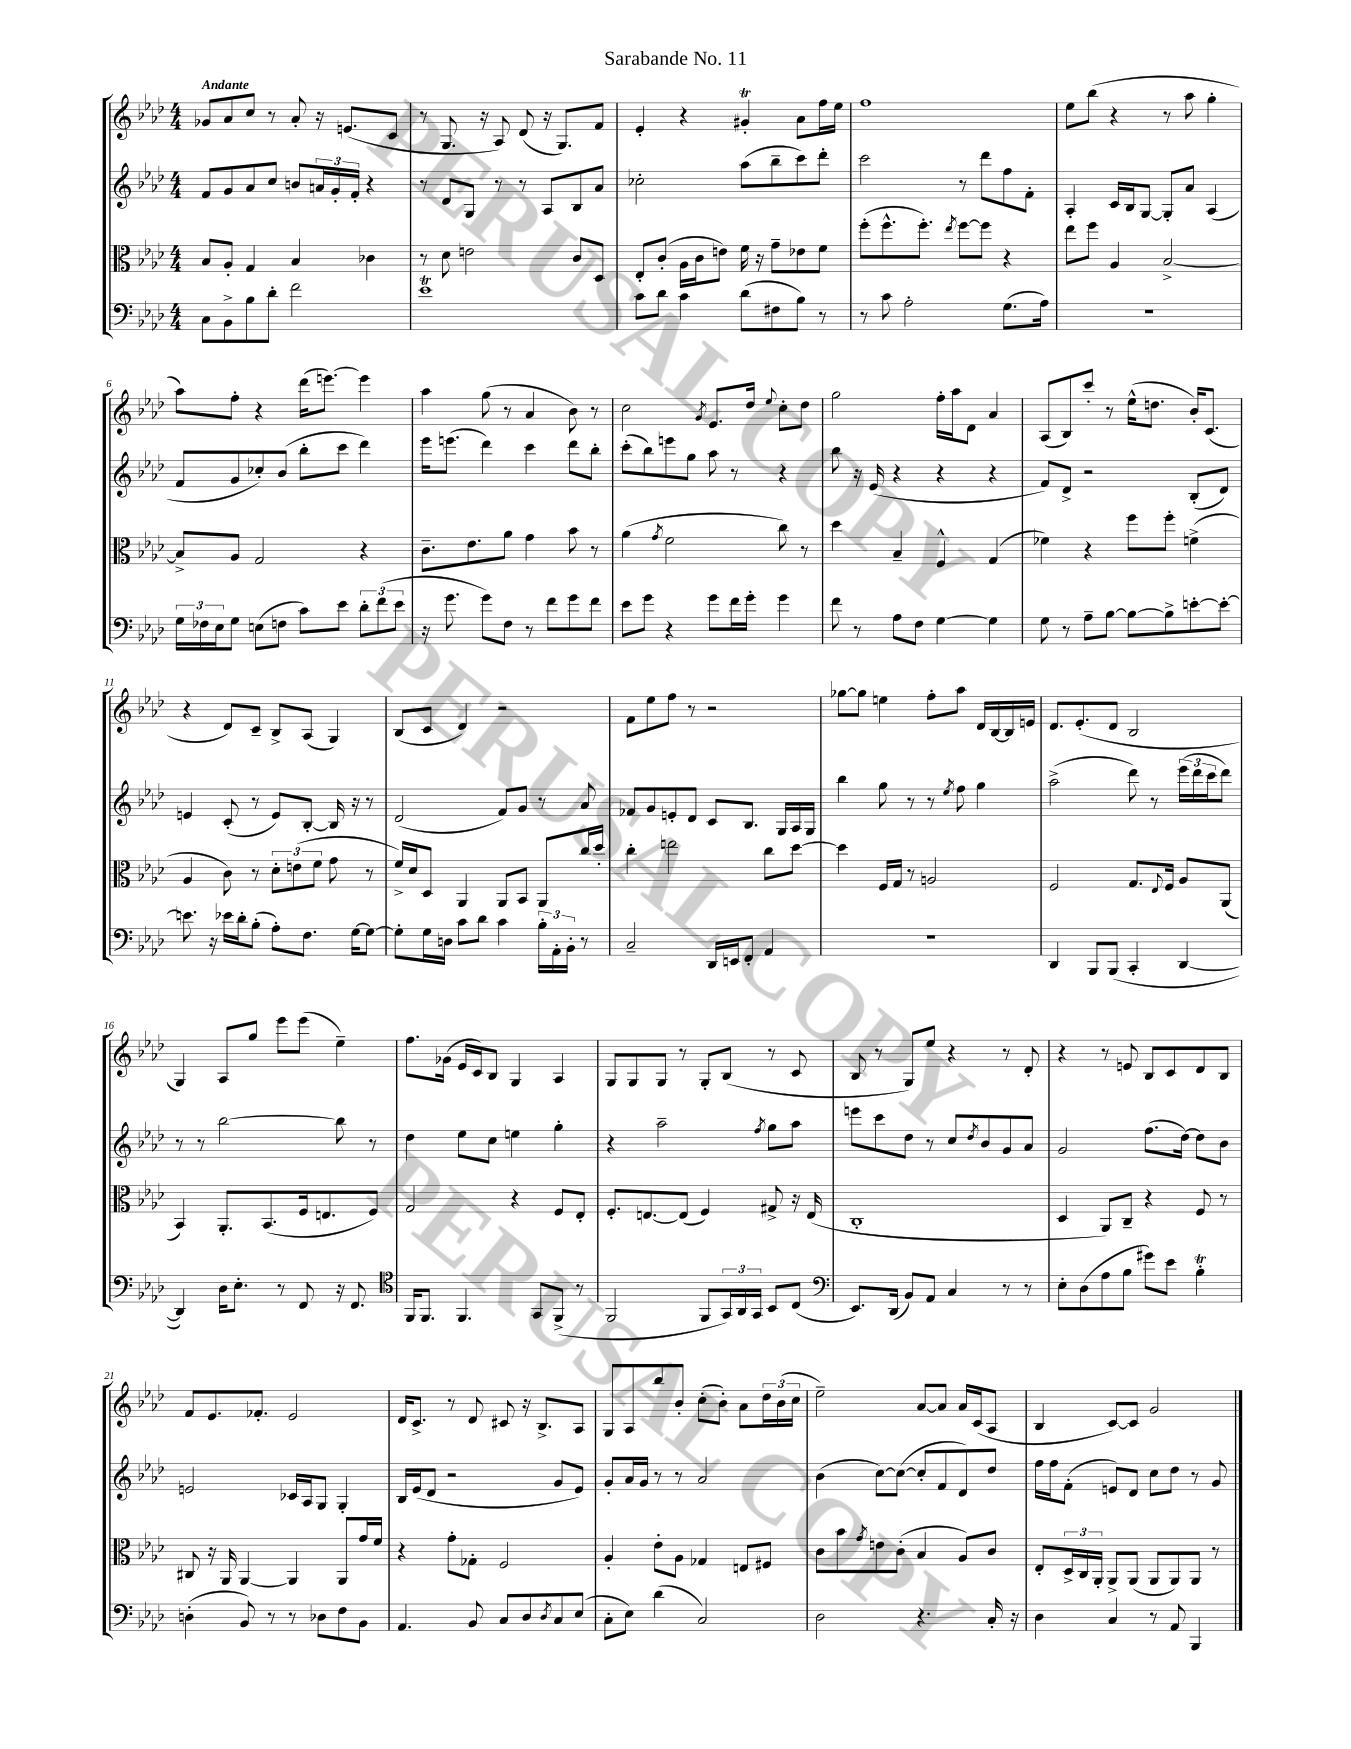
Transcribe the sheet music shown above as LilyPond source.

\header { title = "Sarabande No. 11" }
<<
\new StaffGroup <<
\new Staff = "s0" {
    \clef treble \key aes \major \numericTimeSignature \time 4/4 \tempo "Andante"
    ges'8 aes'8 c''8 r8 aes'8-. r16 e'8.( c'8 |
    r8 g8. r16 aes8) des'8( r16 g8.) f'8 |
    ees'4-. r4 gis'4-.\trill aes'8 f''16 ees''16 |
    f''1 |
    ees''8 bes''8( r4 r8 aes''8 g''4-. |
    aes''8) f''8-. r4 des'''16( e'''8.~) e'''4 |
    aes''4 g''8( r8 aes'4 bes'8) r8 |
    c''2 \acciaccatura { g'8 } ees'8. des''16 \appoggiatura { ees''8 } c''8-. des''8 |
    g''2 f''16-. aes''16 des'8 aes'4 |
    aes8( bes8) c'''8-. r8 ees''16-^( d''8. bes'16-.) c'8.( |
    r4 des'8) c'8-- bes8-> aes8( g4) |
    bes8( c'8 des'4) r2 |
    f'8 ees''8 f''8 r8 r2 |
    ges''8~ ges''8 e''4 f''8-. aes''8 des'16 bes16~ bes16 e'16 |
    des'8. ees'8.-.( des'8 bes2 |
    g4) aes8 g''8 ees'''8 ees'''8( ees''4--) |
    f''8. ges'16( ees'16 c'16) bes8 g4 aes4 |
    g8 g8 g8 r8 g8-. bes8( r8 c'8 |
    bes8 r8 g8) ees''8 r4 r8 des'8-. |
    r4 r8 e'8 bes8 c'8 des'8 bes8 |
    f'8 ees'8. fes'8.-. ees'2 |
    des'16 c'8.-> r8 des'8 cis'8 r16 bes8.-> aes8 |
    g8 aes8 bes''8 bes'8-. c''8-.( bes'8-.) aes'8 \tuplet 3/2 { des''16 bes'16( c''16 } |
    ees''2--) aes'8~ aes'8 aes'16 c'16( aes8 |
    bes4 c'8~) c'8 g'2 \bar "|." |
}
\new Staff = "s1" {
    \clef treble \key aes \major \numericTimeSignature \time 4/4
    f'8 g'8 aes'8 c''8 b'8 \tuplet 3/2 { a'16 g'16-. f'16-. } r4 |
    r8 des'8 g8 r8 r8 aes8 bes8 aes'8 |
    ces''2-. aes''8( bes''8-- c'''8) des'''8-. |
    c'''2 r8 des'''8 f''8 f'8-. |
    aes4-. c'16 bes16 g8~ g8-. aes'8 aes4( |
    f'8 g'8 ces''8-.) bes'8( bes''8-. c'''8 des'''4) |
    ees'''16 e'''8.( des'''4) c'''4 des'''8 bes''8-. |
    c'''8-.( bes''8) e'''8 g''8 aes''8 r8 r4 |
    bes''8 r16 ees'16( r4 r4 r4 |
    f'8) des'8-> r2 bes8-.( des'8) |
    e'4 c'8-.( r8 e'8) bes8~-. bes16 r16 r8 |
    des'2( f'8) g'8 r8 aes'8 |
    fes'8 g'8 e'8-. des'8 c'8 bes8. g16 aes16 g16 |
    bes''4 g''8 r8 r8 \acciaccatura { ees''8 } f''8 g''4 |
    aes''2->( des'''8) r8 \tuplet 3/2 { ees'''16( des'''16 c'''16 } des'''8) |
    r8 r8 bes''2~ bes''8 r8 |
    des''4 ees''8 c''8 e''4 g''4-. |
    r4 aes''2-- \acciaccatura { f''8 } g''8 aes''8 |
    e'''8 c'''8 des''8 r8 c''8 \acciaccatura { des''8 } bes'8 g'8 aes'8 |
    g'2 f''8.( des''16~) des''8 bes'8 |
    e'2 ces'16 aes16 g8 g4-. |
    bes16 ees'16( des'8 r2 g'8 ees'8) |
    g'8-. aes'16 g'16 r8 r8 aes'2 |
    bes'4( c''8~) c''8~( c''8-. f'8 des'8) des''8 |
    f''16 f''16 f'8-.( e'8) des'8 c''8 des''8 r8 g'8 \bar "|." |
}
\new Staff = "s2" {
    \clef alto \key aes \major \numericTimeSignature \time 4/4
    bes8 aes8-. g4 bes4 ces'4 |
    r8 des'8 e'2 c'8 des8 |
    ees8-. c'8-.( aes16 c'16 e'8) f'16 r16 g'8-- ees'8 f'8 |
    f''8-.( f''8.-^ f''8.-.) \acciaccatura { ees''8 } f''8~ f''8 r4 |
    ees''8 f''8 aes4 bes2~-> |
    bes8-> aes8 g2 r4 |
    c'8.-- ees'8. aes'8 g'4 bes'8 r8 |
    aes'4( \acciaccatura { g'8 } f'2 c''8) r8 |
    des''4 bes4-- f4-^ g4( |
    fes'4) r4 f''8 f''8-. f'4->( |
    aes4 c'8) r8 \tuplet 3/2 { des'8-. e'8( f'8 } g'8 r8 |
    f'16->) des'16 des8 aes,4 aes,8 bes,8 aes,8 c''16 des''16-. |
    c''4-. e''2 c''8 des''8~ |
    des''4 f16 g16 r8 a2 |
    f2 g8. \appoggiatura { ees8 } f16 aes8 aes,8( |
    bes,4) aes,8.-. bes,8.( f16 e8. f8) |
    g2 r4 f8 ees8-. |
    f8.-. e8.~ e8( f4) gis8-> r16 e16( |
    c1-. |
    des4 aes,8) c8-- r4 f8 r8 |
    cis8 r16 aes,16 aes,4~ aes,4 aes,8 g'16 f'16 |
    r4 g'8-. ges8-. f2 |
    aes4-. ees'8-. aes8 ges4 e8 fis8 |
    c'8 bes'8 \acciaccatura { g'8 } e'8 c'8-.( bes4 aes8) c'8 |
    ees8-. \tuplet 3/2 { des16-> c16 aes,16-. } aes,8-> aes,8( aes,8 aes,8) aes,8 r8 \bar "|." |
}
\new Staff = "s3" {
    \clef bass \key aes \major \numericTimeSignature \time 4/4
    c8 bes,8-> bes8 des'8-. f'2 |
    ees'1\trill |
    c'8 des'8 c'4 des'8( fis8 bes8) r8 |
    r8 c'8 aes2-. g8.( aes16) |
    r1 |
    \tuplet 3/2 { g16 fes16 ees16 } g8 e8( f8 c'8) ees'8 \tuplet 3/2 { des'8-. f'8( ees'8 } |
    r16 g'8. g'8) f8 r8 f'8 g'8 f'8 |
    ees'8 g'8 r4 g'8 f'16 g'16-. g'4 |
    f'8 r8 aes8 f8 g4~ g4 |
    g8 r8 aes8-- bes8~ bes8~ bes8-> e'8~-. e'8~-. |
    e'8. r16 ees'16 des'16-. bes8-.( aes8-.) f8. g16~ g8~ |
    g8-. g16 d16 c'8 des'8 c'4 \tuplet 3/2 { bes16-. aes,16-. bes,16-. } r8 |
    c2-- des,16 e,16 f,8-. aes,4 |
    R1 |
    des,4 bes,,8 bes,,8( c,4-. des,4~ |
    des,4) des16 ees8.-. r8 f,8 r16 f,8. |
    \clef tenor f,16 f,8. f,4. g,8 f,8->( r8 |
    f,2 f,8 \tuplet 3/2 { g,16) aes,16 g,16 } bes,8 c8( |
    \clef bass ees,8.) des,16( bes,8) aes,8 c4 r8 r8 |
    ees8-. des8( aes8 bes8 gis'8) ees'8 bes4-.\trill |
    d4-.( bes,8) r8 r8 des8 f8 bes,8 |
    aes,4. bes,8 c8 des8 \acciaccatura { des8 } c8 ees8( |
    c8-. ees8) des'4( c2) |
    des2 r4. c16-. r16 |
    des4 c4 r8 aes,8 bes,,4 \bar "|." |
}
>>
>>
